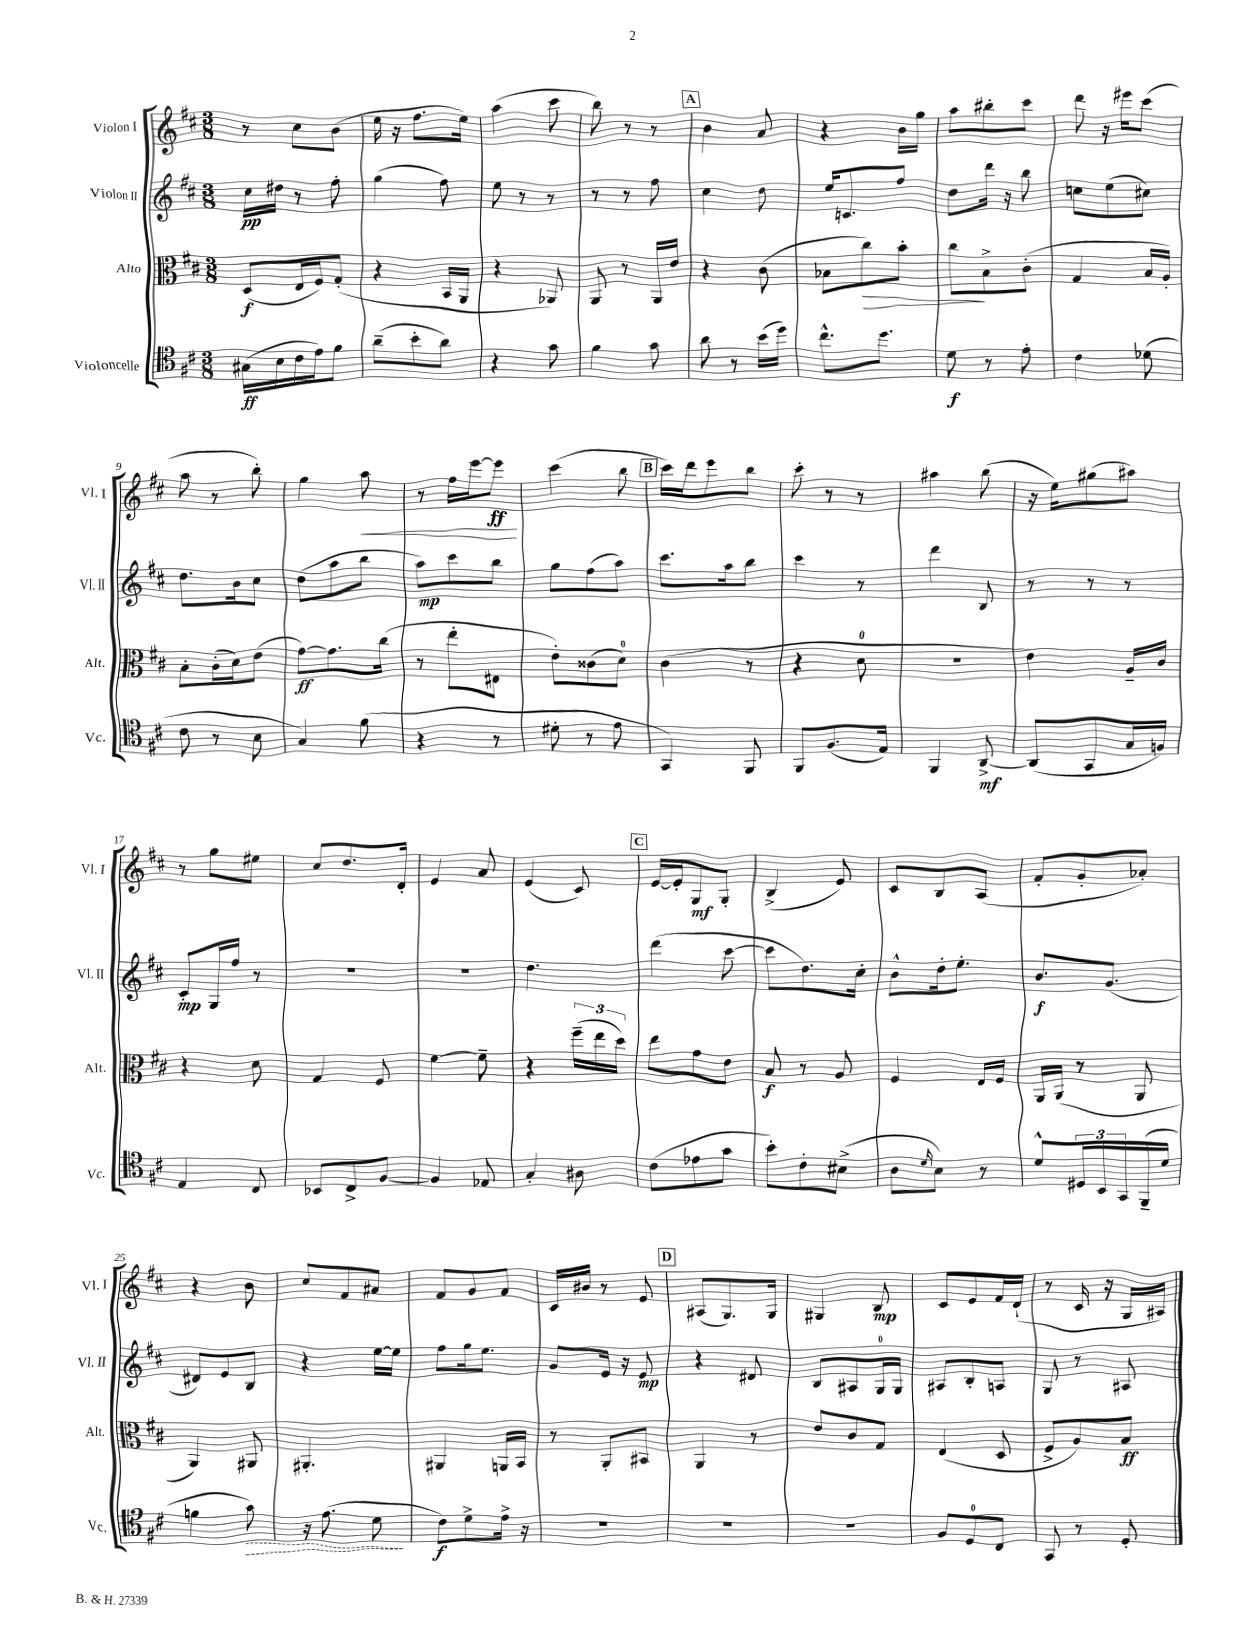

**kern	**kern	**kern	**kern
*staff4	*staff3	*staff2	*staff1
*clefC4	*clefC3	*clefG2	*clefG2
*k[f#c#]	*k[f#c#]	*k[f#c#]	*k[f#c#]
*M3/8	*M3/8	*M3/8	*M3/8
(16G#	(8D	16cc#	8r
16B	.	16dd#	.
16c#	16E	8r	8cc#
16e)	16F#)	.	.
8f#	(8G'	8ff#'	(8b
=	=	=	=
(8a~	4r	(4gg	16ee
.	.	.	16r
8b'	.	.	8.ff#
8a)	16BB	8ff#)	.
.	16AA	.	16ee)
=	=	=	=
4r	4r	8ee	(4aa
.	.	8r	.
8g	8AA-)	8r	8ccc#
=	=	=	=
4f#	8AA	8r	8bb)
.	8r	8r	8r
8g	16AA	8ff#	8r
.	16e	.	.
=	=	=	=
8a	4r	4cc#	4b
8r	.	.	.
(16b	(8c#	8dd	8a
16dd)	.	.	.
=	=	=	=
8.cc#^^	8B-	16ee	4r
.	.	8.c	.
.	8cc#)	.	.
8.dd	.	.	.
.	8b'	8ff#	16b
.	.	.	16gg
=	=	=	=
8d	8cc#	8dd	8aa
8r	8B^	16ddd	8bb#'
.	.	16r	.
8e'	(8c#'	8bb	8ccc#
=	=	=	=
4c#	4G	8cc	8ddd
.	.	(8ee	16r
.	.	.	16eee#
(8d-	16B	8cc#)	(8ccc#
.	16A')	.	.
=	=	=	=
8c#	8B'	8.dd	8aa
8r	(16c#'	.	8r
.	16d)	16b	.
8B	(8e	8cc#	8bb')
=	=	=	=
4G)	[8g)	(8dd	4gg
.	8.g]	8aa	.
(8f#	.	8bb	8aa
.	(16cc#	.	.
=	=	=	=
4r	8r	8aa)	8r
.	8ee'	8ccc#	16ff#
.	.	.	[16eee
8r	8E#	8bb	8eee]
=	=	=	=
8d#'	8e')	8gg	(4ccc#
8r	(8c##	(8ff#	.
8e	8d)	8aa)	8bb
=	=	=	=
4GG)	(4c#	8.ccc#	16ccc#)
.	.	.	16ddd
.	.	.	8eee
.	.	16aa	.
8FF#	8r	8bb	8bb
=	=	=	=
8FF#	4r	4ccc#	8ccc#'
(8.F#	.	.	8r
.	8d	8r	8r
16E)	.	.	.
=	=	=	=
4FF#	4.r	4ddd	4aa#
[8AA^	.	8B	(8bb
=	=	=	=
(8AA]	4e)	8r	16r
.	.	.	16ee)
8GG	.	8r	(8gg#
16G	16A~	8r	8aa#)
16F)	16c#	.	.
=	=	=	=
4E	4r	8c#'	8r
.	.	16G	8gg
.	.	16ff#	.
8C#	8d	8r	8ee#
=	=	=	=
8BB-	4G	4.r	8cc#
8C#^	.	.	8.dd
[8F#	8F#	.	.
.	.	.	16d'
=	=	=	=
4F#]	[4f#	4.r	4e
8E-	8f#~]	.	8a
=	=	=	=
4G'	4r	4.dd	(4e
8A#	(24ff#~	.	8c#)
.	24ee	.	.
.	24dd)	.	.
=	=	=	=
(8c#	8ee	(4ddd	[16e
.	.	.	16e']
8e-	8g	.	8G
8g	8e	[8ccc#	8G'
=	=	=	=
8b')	8B	8ccc#]	(4B^
8c#'	8r	8.dd)	.
(8B#^	8A	.	8e)
.	.	16cc#'	.
=	=	=	=
8A	4F#	8b^^	8c#
16qqd	.	.	.
8B)	.	16dd'	8B
.	.	8.ee'	.
8r	16E	.	(8A
.	16F#	.	.
=	=	=	=
8d^^	16AA	8.b	8f#'
.	(16AA	.	.
24D#	8r	.	8g'
24BB	.	.	.
.	.	(8.g	.
24GG	.	.	.
(16FF#~	8AA	.	8a-')
16d	.	.	.
=	=	=	=
4f	4AA)	8d#)	4r
.	.	8e	.
8g)	8AA#	8B	8b
=	=	=	=
16r	4.AA#'	4r	8cc#
(8.e	.	.	.
.	.	.	8f#
8d	.	[16ee	8a#
.	.	16ee]	.
=	=	=	=
8c#)	4AA#	8ff#	8f#
8d^	.	16gg	8g
.	.	8.ee	.
16e^	16AA	.	8f#
16r	16BB	.	.
=	=	=	=
4.r	8r	8g	16c#
.	.	.	16b#
.	8AA'	16e	8r
.	.	16r	.
.	8BB#	8e	8e
=	=	=	=
4.r	4AA	4r	(8A#
.	.	.	8.G)
.	8r	8d#	.
.	.	.	16G
=	=	=	=
4.r	8e	8B	4G#
.	8c#	8A#	.
.	8G	16G	8B
.	.	16G	.
=	=	=	=
8F#	(4E	8A#	8c#
8D	.	8B'	8e
8C#	8D	8A	16f#
.	.	.	(16d`
=	=	=	=
8GG	8F#^	8G	8r
8r	8A)	8r	16c#
.	.	.	16r
8D'	8B	8A#	16G
.	.	.	16A#)
==	==	==	==
*-	*-	*-	*-
